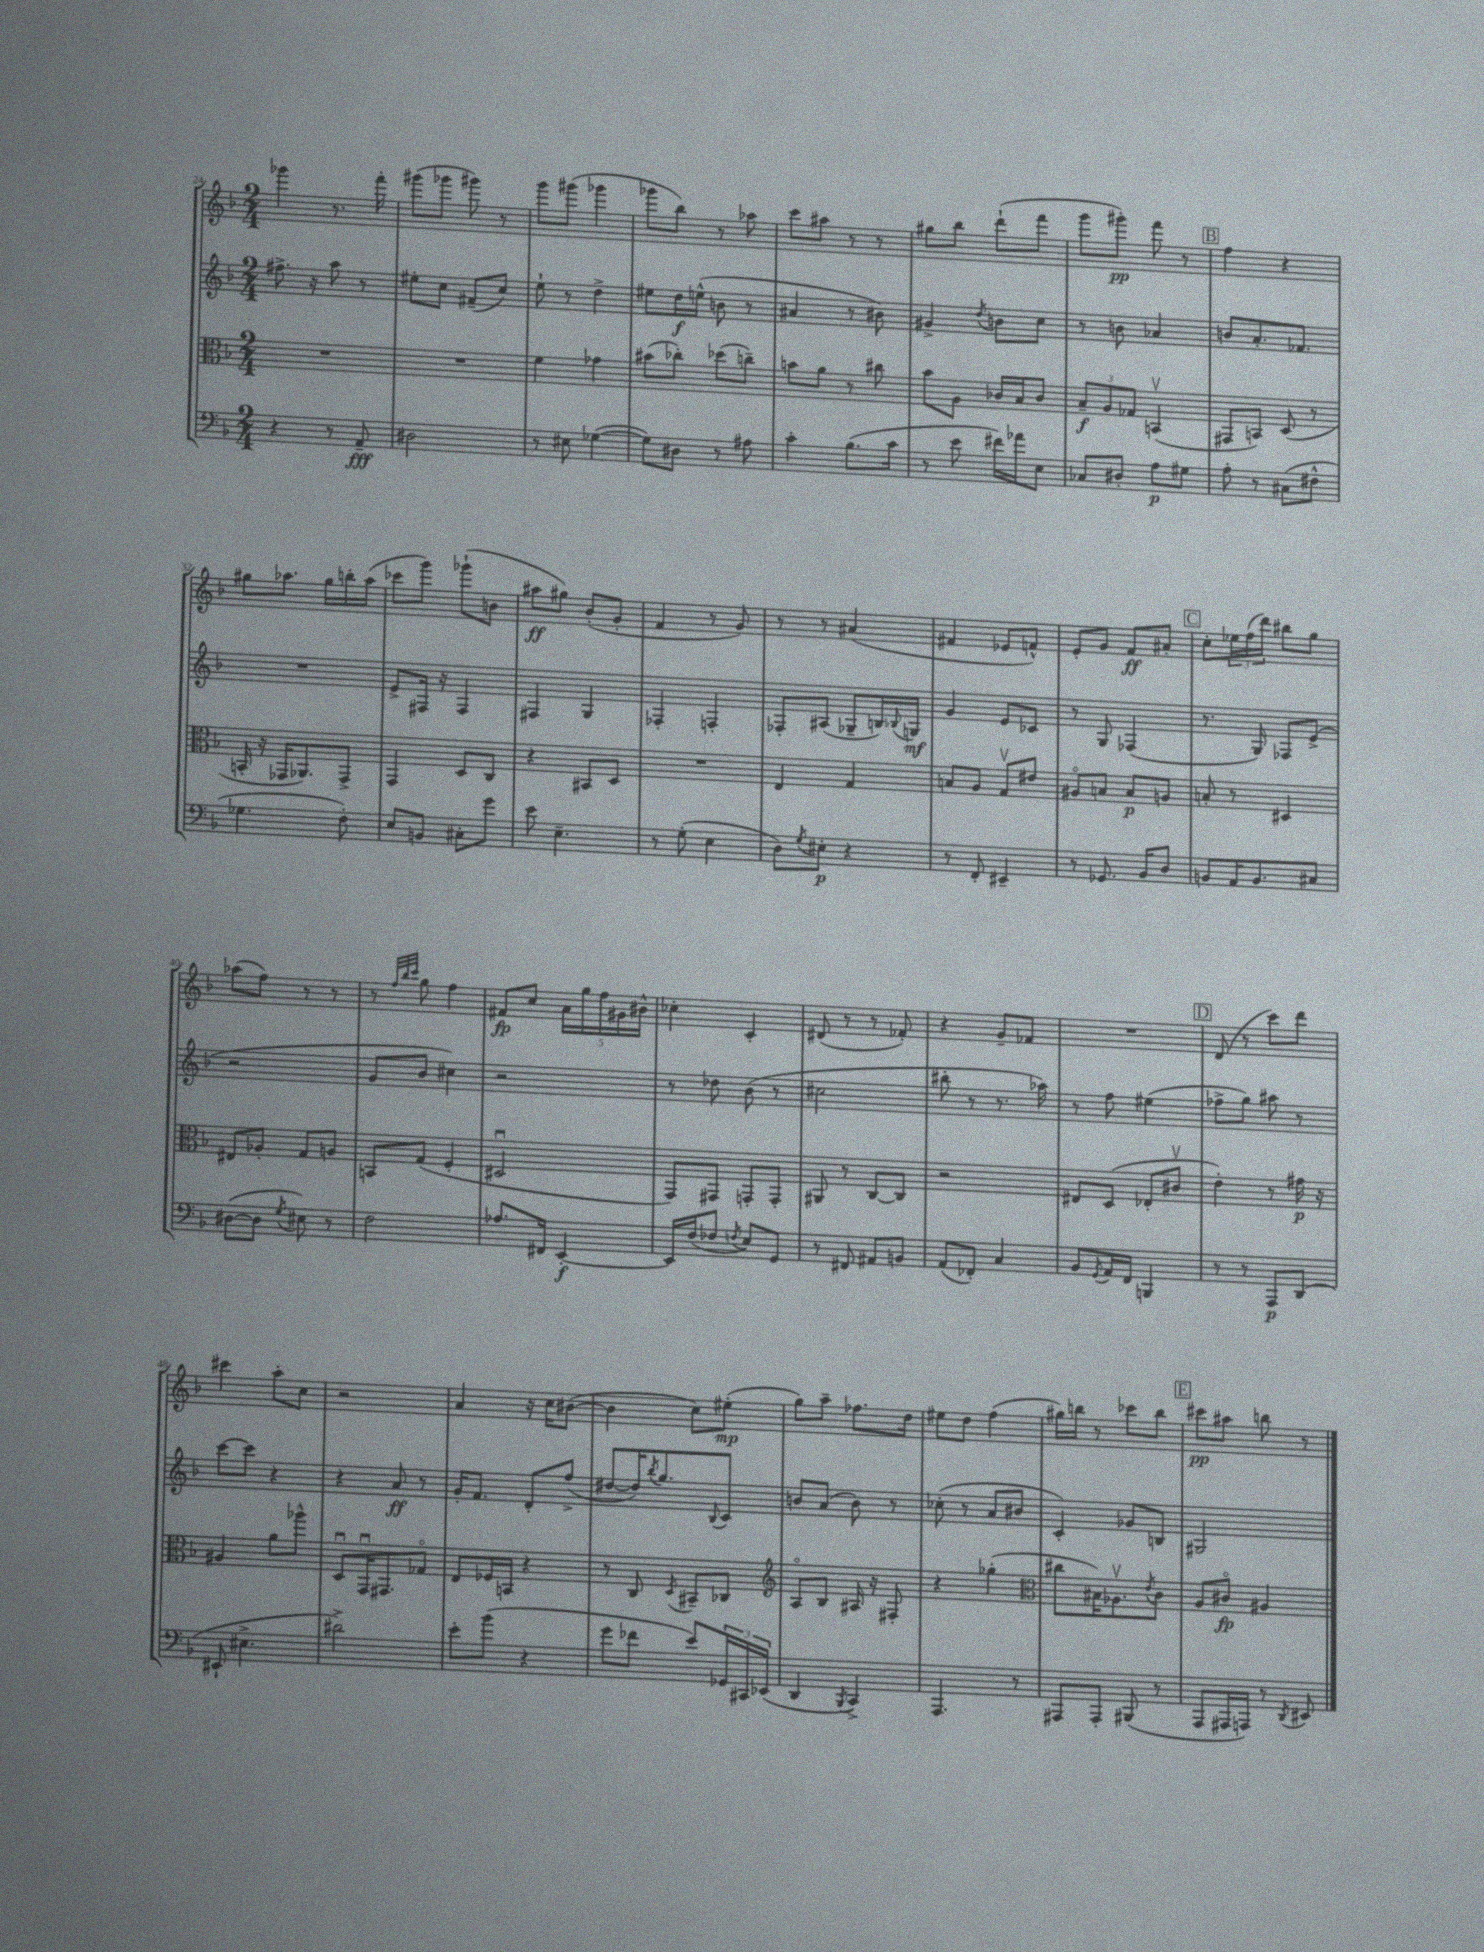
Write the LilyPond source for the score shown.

<<
\new StaffGroup <<
\new Staff = "s0" {
    \clef treble \key f \major \numericTimeSignature \time 2/4
    ges'''4 r8. f'''16-. |
    gis'''8( ges'''8 gis'''8) r8 |
    g'''8 gis'''8( ges'''4 |
    ges'''8 bes''8) r8 aes''8 |
    c'''8 ais''8 r8 r8 |
    gis''8 bes''8 d'''8-!( f'''8 |
    g'''8 gis'''8-.\pp) f'''8 r8 |
    \mark \markup { \box "B" } f''4 r4 |
    gis''8 aes''8. gis''16 b''16-. aes''16( |
    ces'''8 g'''8) ges'''8-!( b'8 |
    ais''8\ff gis''8) bes'8-.( g'8-. |
    f'4 r8 g'8) |
    r8 r8 ais'4( |
    fis'4 ees'8 f'8-^) |
    e'8-. g'8 f'8\ff ais'8-. |
    \mark \markup { \box "C" } c''8-. \tuplet 3/2 { ees''16 f''16( d'''16) } bis''8 g''8 |
    aes''8( f''8) r8 r8 |
    r8 \grace { f''32 bes''32 c'''32 } g''8 f''4 |
    fis'8\fp c''8 \tuplet 5/4 { a'16 g''16 f''16 gis'16 bis'16-^ } |
    ces''4-. c'4-. |
    dis'8( r8 r8 fes'8-.) |
    r4 g'8-- fes'8 |
    R2 |
    \mark \markup { \box "D" } d'8( r8 c'''8) d'''8 |
    cis'''4 a''8-. c''8 |
    r2 |
    a'4 r16 c''16 bis'8~( |
    bis'4 c''8) eis''8-.\mp( |
    g''8) a''8-- fes''8. d''16 |
    eis''8 d''8 f''4( |
    gis''16) b''16 r8 ces'''8 b''8 |
    \mark \markup { \box "E" } cis'''8\pp ais''8 b''8 r8 \bar "|." |
}
\new Staff = "s1" {
    \clef treble \key f \major \numericTimeSignature \time 2/4
    fis''8.-> r16 a''8 r8 |
    eis''8-. c''8 fis'8--( c''8) |
    e''8-! r8 d''4-> |
    eis''8 d''16\f e''16-^( b'8 r8 |
    ais'4 r8 bis'8) |
    gis'4-> \acciaccatura { d''8 } b'8 c''8 |
    r8 b'8 aes'4 |
    \mark \markup { \box "B" } b'8 a'8.-. fes'8. |
    R2 |
    e'8-> fis16 r16 fis4 |
    fis4 g4 |
    fes4-. f4-. |
    fes8-. ais8( ges8-- b16) \appoggiatura { bes8 } g16\mf |
    g'4 e'8 ces'8 |
    r8 g8 fes4( |
    \mark \markup { \box "C" } r8. g16) fes8 e'8->( |
    r2 |
    g'8 bes'8 cis''4) |
    r2 |
    r8 des''8 bes'8( r8 |
    cis''2 |
    bis''8-. r8 r8. aes''16) |
    r8 f''8 eis''4( |
    \mark \markup { \box "D" } fes''8-> g''8) ais''8 r8 |
    c'''8~ c'''8 r4 |
    r4 a'8\ff r8 |
    g'16-. f'8. d'8-. f''8->( |
    dis''8~ dis''16) \acciaccatura { bes''8 } g''8. \appoggiatura { bes8 } c'8 |
    b'8 a'8( b'8) r8 |
    ces''8-.( r8 a'8 bis'8 |
    c'4-.) ges'8 b8 |
    \mark \markup { \box "E" } gis2 \bar "|." |
}
\new Staff = "s2" {
    \clef alto \key f \major \numericTimeSignature \time 2/4
    R2 |
    R2 |
    f'4 ges'4 |
    bis'8( ces''8-.) des''8( c''8--) |
    b'8 a'8 r8 cis''8 |
    bes'8 a8 ces'16 bes16 ces'8 |
    \tuplet 3/2 { bes8--\f a8 ges8 } b,4\upbow( |
    \mark \markup { \box "B" } gis,8 b,8) d8( r8 |
    b,16-. r16 ges,16 aes,8.) ges,8-> |
    g,4 d8 c8 |
    r4 bis,8 d8 |
    R2 |
    e4 g4 |
    b8 a8 g8\upbow eis'8 |
    ais8\flageolet b8 b8\p a8 |
    \mark \markup { \box "C" } b8-. r8 dis4 |
    eis8 aes8-. g8 a8 |
    b,8 g8( f4-. |
    dis2\downbow |
    g,8) gis,8 g,8-. g,8-. |
    ais,8 r8 c8~ c8 |
    r2 |
    eis8 d8( ees8-. cis'8\upbow |
    \mark \markup { \box "D" } e'4-.) r8 gis'16\p r16 |
    ais4 a'8 aes''8-^ |
    d8\downbow g,16\downbow gis,8. ges8\flageolet |
    e8 fes16 b,16 r4 |
    r8 c8 \acciaccatura { d8 } bis,8-- ces8 |
    \clef treble a8\flageolet bes8 ais16 r16 fis8-. |
    r4 ges''4-.( |
    \clef alto cis''8 bis16) aes8.\upbow \acciaccatura { e'8 } c'8 |
    \mark \markup { \box "E" } a8 cis'8\flageolet\fp ais4 \bar "|." |
}
\new Staff = "s3" {
    \clef bass \key f \major \numericTimeSignature \time 2/4
    r4 r8 a,8--\fff |
    dis2 |
    r8 eis8 ges4~( |
    ges8) dis8 r8 ais8 |
    c'4-. bes8.( c'16 |
    r8 e'8 fis'16) aes'16 e8 |
    ces8 dis8-. a8\p gis8 |
    \mark \markup { \box "B" } a8-. r8 cis8( fis8-^ |
    ges4. f8-.) |
    e8 b,8 cis8-. g'8 |
    e'8 e4.-- |
    r8 g8-.( e4 |
    d8) \acciaccatura { g8 } eis8-.\p r4 |
    r8 f,8-. eis,4-- |
    r8 ges,8. bes,16 d8 |
    \mark \markup { \box "C" } b,8 a,16 b,8. cis8 |
    dis8~( dis8 \acciaccatura { g8 } eis8) r8 |
    f2 |
    aes8. fis,16 e,4~-.\f |
    e,16 f16( fes8 \acciaccatura { f8 } e8) g,8 |
    r8 fis,8 ais,8 b,8 |
    a,8( fes,8-.) c4 |
    bes,8 \acciaccatura { g,8 } a,16 f,16 b,,4 |
    \mark \markup { \box "D" } r8 r8 a,,8\p d,8( |
    eis,8-! eis4.-> |
    dis'2->) |
    e'8-. bes'8( r4 |
    g'8 fes'8 e'8) \tuplet 3/2 { ges,16 cis,16 ees,16( } |
    d,4 \acciaccatura { bes,,8 } c,4->) |
    a,,4. r8 |
    ais,,8 ais,,8-. bis,,8( r8 |
    \mark \markup { \box "E" } a,,8 ais,,16 a,,16) r8 \acciaccatura { d,8 } eis,8 \bar "|." |
}
>>
>>
\layout { \context { \Score currentBarNumber = #24 } }
